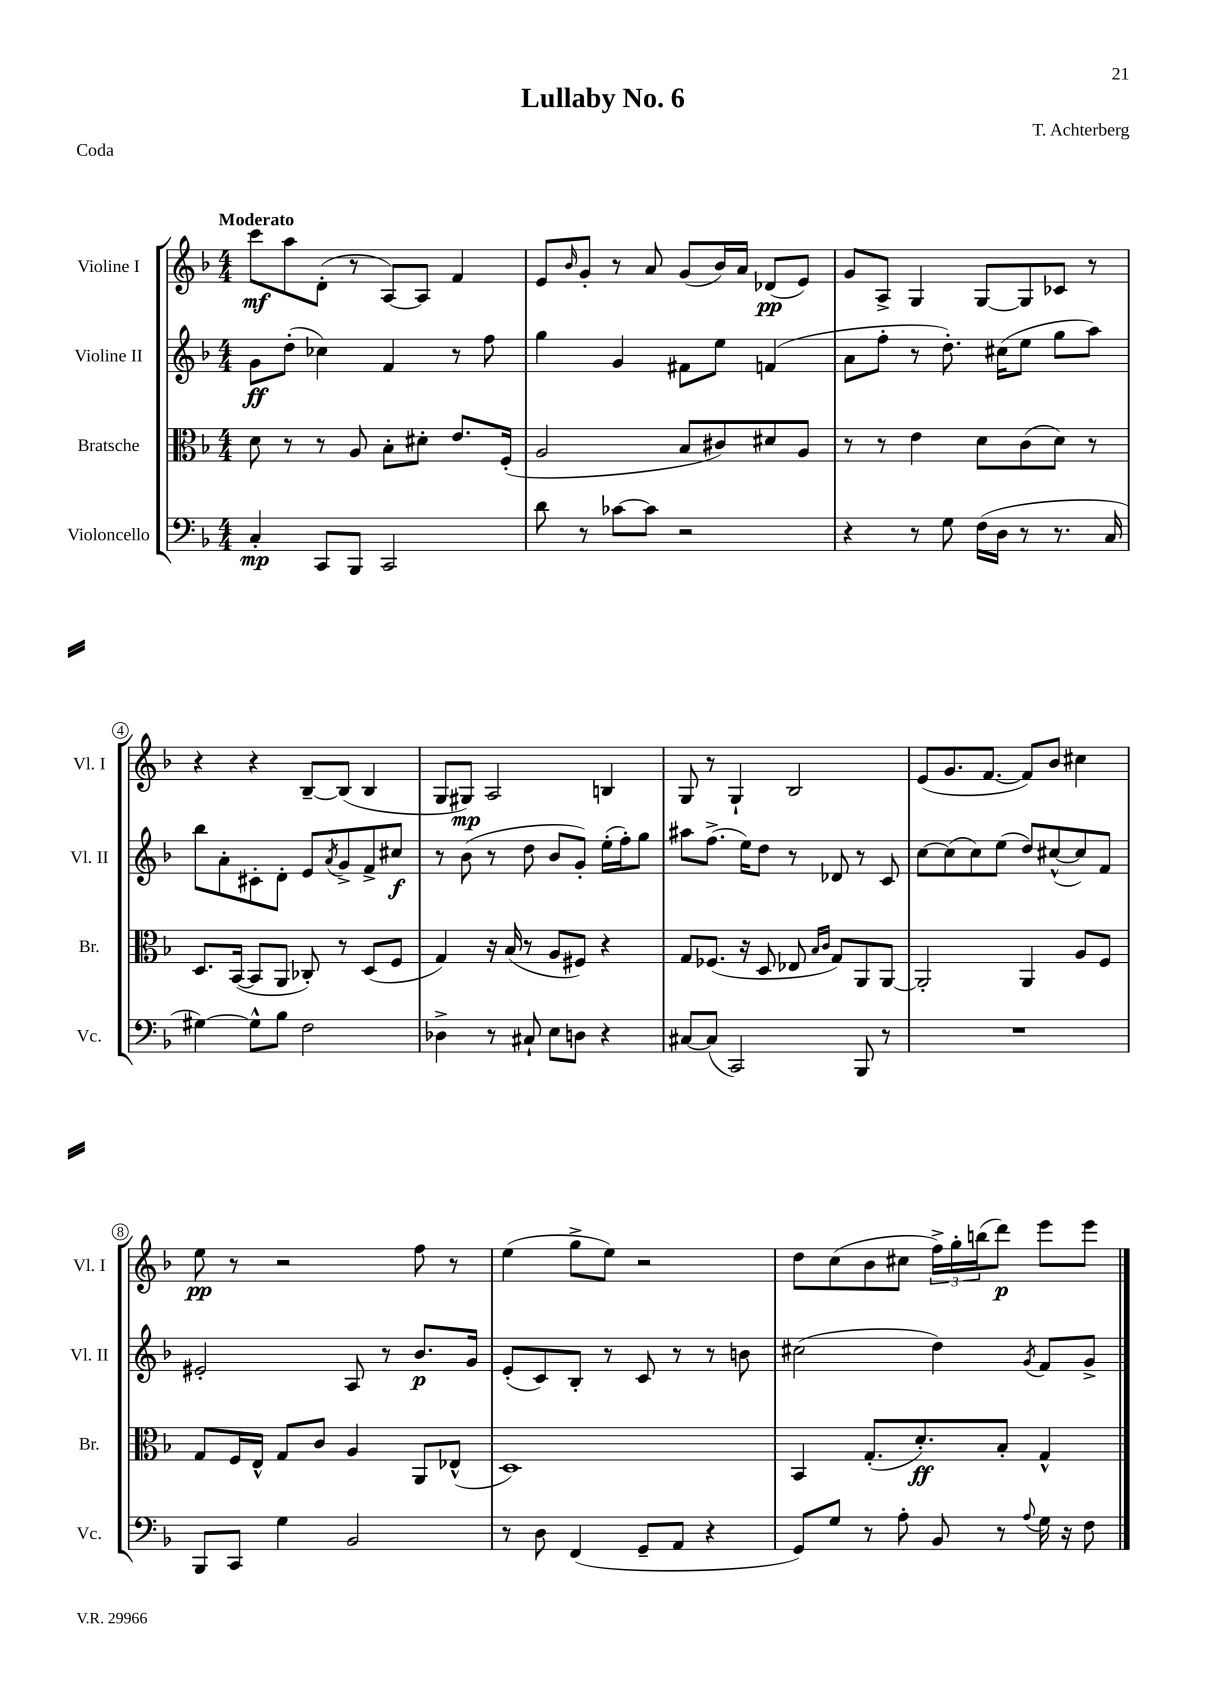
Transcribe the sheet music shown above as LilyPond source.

\header { title = "Lullaby No. 6" composer = "T. Achterberg" piece = "Coda" }
<<
\new StaffGroup <<
\new Staff = "s0" \with { instrumentName = "Violine I" shortInstrumentName = "Vl. I" } {
    \clef treble \key f \major \numericTimeSignature \time 4/4 \tempo "Moderato"
    c'''8\mf a''8 d'8-.( r8 a8~) a8 f'4 |
    e'8 \grace { bes'16 } g'8-. r8 a'8 g'8( bes'16) a'16 des'8\pp( e'8) |
    g'8 a8-> g4 g8~ g8 ces'8 r8 |
    r4 r4 bes8~-- bes8( bes4 |
    g8 gis8\mp) a2 b4 |
    g8 r8 g4-! bes2 |
    e'8( g'8. f'8.~ f'8) bes'8 cis''4 |
    e''8\pp r8 r2 f''8 r8 |
    e''4( g''8-> e''8) r2 |
    d''8 c''8( bes'8 cis''8 \tuplet 3/2 { f''16->) g''16-. b''16( } d'''8\p) e'''8 e'''8 \bar "|." |
}
\new Staff = "s1" \with { instrumentName = "Violine II" shortInstrumentName = "Vl. II" } {
    \clef treble \key f \major \numericTimeSignature \time 4/4
    g'8\ff d''8-.( ces''4) f'4 r8 f''8 |
    g''4 g'4 fis'8 e''8 f'4( |
    a'8 f''8-. r8 d''8.-.) cis''16( e''8 g''8 a''8) |
    bes''8 a'8-. cis'8-. d'8-. e'8 \acciaccatura { a'8 } g'8-> f'8-> cis''8\f |
    r8 bes'8( r8 d''8 bes'8 g'8-.) e''16-.( f''16-.) g''8 |
    ais''8 f''8.->( e''16) d''8 r8 des'8 r8 c'8 |
    c''8~ c''8( c''8) e''8( d''8) cis''8~-^( cis''8) f'8 |
    eis'2-. a8 r8 bes'8.\p g'16 |
    e'8-.( c'8) bes8-. r8 c'8 r8 r8 b'8 |
    cis''2( d''4) \acciaccatura { g'8 } f'8 g'8-> \bar "|." |
}
\new Staff = "s2" \with { instrumentName = "Bratsche" shortInstrumentName = "Br." } {
    \clef alto \key f \major \numericTimeSignature \time 4/4
    d'8 r8 r8 a8 bes8-. dis'8-. e'8. f16-.( |
    a2 bes8 cis'8) dis'8 a8 |
    r8 r8 e'4 d'8 c'8( d'8) r8 |
    d8. bes,16~( bes,8 a,8 ces8-.) r8 d8( f8 |
    g4) r16 bes16( r8 a8 fis8) r4 |
    g8 fes8.( r16 d8 ees8 \grace { bes16 c'16 } g8) a,8 a,8~ |
    a,2-. a,4 a8 f8 |
    g8 f16 e16-^ g8 c'8 a4 a,8 ees8-^( |
    d1) |
    bes,4 g8.-.( d'8.-.\ff) bes8-. g4-^ \bar "|." |
}
\new Staff = "s3" \with { instrumentName = "Violoncello" shortInstrumentName = "Vc." } {
    \clef bass \key f \major \numericTimeSignature \time 4/4
    c4-.\mp c,8 bes,,8 c,2 |
    d'8 r8 ces'8~ ces'8 r2 |
    r4 r8 g8 f16( d16 r8 r8. c16 |
    gis4~) gis8-^ bes8 f2 |
    des4-> r8 cis8-! e8 d8 r4 |
    cis8~ cis8( c,2) bes,,8 r8 |
    R1 |
    bes,,8 c,8 g4 bes,2 |
    r8 d8 f,4( g,8-- a,8 r4 |
    g,8) g8 r8 a8-. bes,8 r8 \appoggiatura { a8 } g16 r16 f8 \bar "|." |
}
>>
>>
\layout { \context { \Score \override BarNumber.stencil = #(make-stencil-circler 0.1 0.3 ly:text-interface::print) } }
